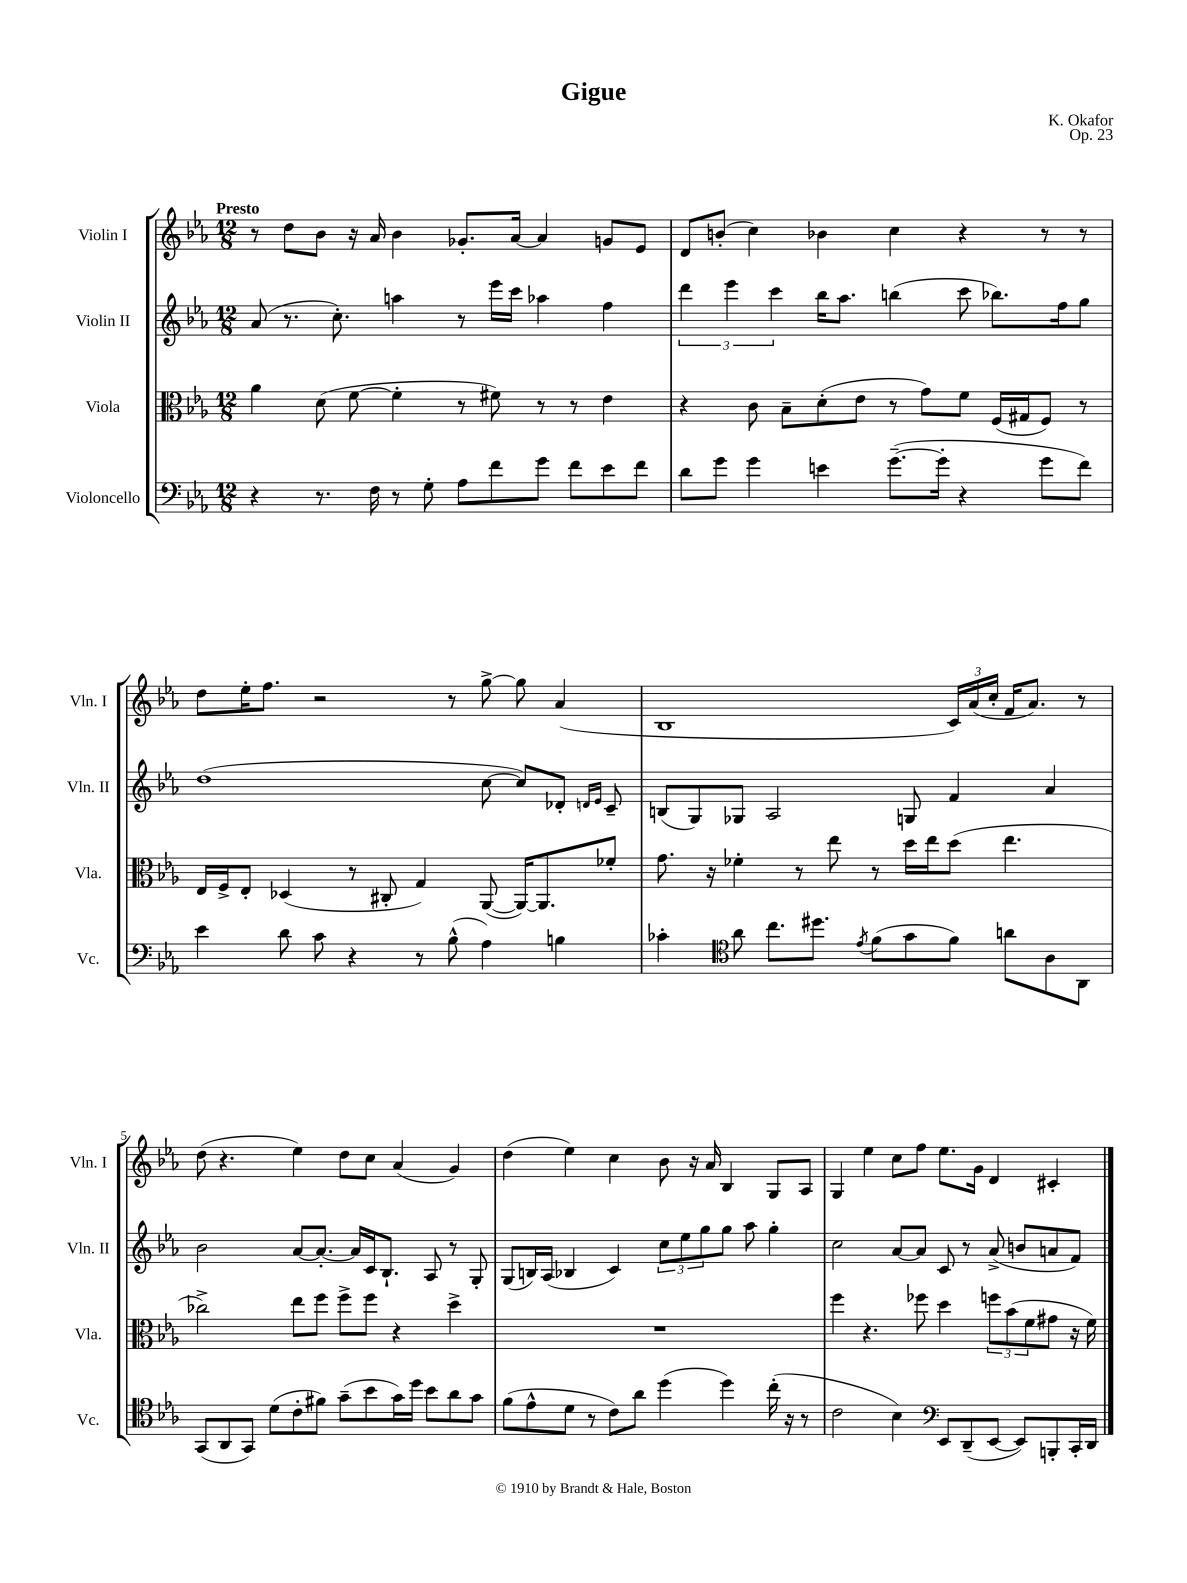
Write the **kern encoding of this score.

**kern	**kern	**kern	**kern
*part4	*part3	*part2	*part1
*staff4	*staff3	*staff2	*staff1
*I"Violoncello	*I"Viola	*I"Violin II	*I"Violin I
*I'Vc.	*I'Vla.	*I'Vln. II	*I'Vln. I
*clefF4	*clefC3	*clefG2	*clefG2
*k[b-e-a-]	*k[b-e-a-]	*k[b-e-a-]	*k[b-e-a-]
*M12/8	*M12/8	*M12/8	*M12/8
=1	=1	=1	=1
!	!	!	!LO:TX:a:B:t=Presto
4r	4a-\	(8a-/	8r
.	.	8.r	8dd\L
8.r	(8d\	.	8b-\J
.	.	8.cc'\)	.
.	[8f\	.	16r
16F\	.	.	16a-/
8r	4f'\]	4aan\	4b-\
8G'\	.	.	.
8A-\L	8r	8r	8.g-X'/L
8f\	8f#X\)	16eee-\LL	.
.	.	16ccc\JJ	[16a-/Jk
8g\J	8r	4aa-X\	4a-/]
8f\L	8r	.	.
8e-\	4e-\	4ff\	8gn/L
8f\J	.	.	8e-/J
=2	=2	=2	=2
8d\L	4r	6ddd\	8d/L
8g\J	.	.	(8bn'/J
.	.	6eee-\	.
4g\	8c\	.	4cc\)
.	.	6ccc\	.
.	8B-~\L	.	.
4en\	(8d'\	16bb-\KL	4b-X\
.	.	8.aa-\J	.
.	8e-\J	.	.
([8.g~\L	8r	(4bbn\	4cc\
.	8g\L)	.	.
16g'\Jk]	.	.	.
4r	8f\J	8ccc\	4r
.	(16F/LL	8.bb-X\L)	.
.	16G#X/J	.	.
8g\L	8F/J)	.	8r
.	.	16ff\k	.
8f\J)	8r	8gg\J	8r
!!LO:LB:g=z
=3	=3	=3	=3
4e-\	16E-/LL	(1dd	8dd\L
.	16F^/J	.	.
.	8E-'/J	.	16ee-'\K
.	.	.	8.ff\J
8d\	(4D-X/	.	.
8c\	.	.	2r
4r	8r	.	.
.	8C#X'/	.	.
8r	4G/)	.	.
(8B-^^\	.	.	8r
4A-\)	([8AA-/	[8cc\	[8gg^\
.	16AA-/KL_)	8cc/L])	8gg\]
.	8.AA-/]	.	.
4Bn\	.	8d-X'/J	(4a-/
.	.	16qqdn/LL	.
.	.	16qqe-/JJ	.
.	8f-X'/J	8c~/	.
=4	=4	=4	=4
4c-X'\	8.g\	(8Bn/L	1B-
.	.	8G/)	.
.	16r	.	.
*clefC4	*	*	*
8a-\	4f-X'\	8G-X/J	.
8.cc\L	.	2A-/	.
.	8r	.	.
8.dd#X\J	.	.	.
.	8ee-\	.	.
8qe-/	.	.	.
(8f\L	8r	.	.
8g\	16dd\LL	8Gn/	.
.	16ee-\J	.	.
8f\J)	(8dd\J	4f/	24c/LL)
.	.	.	(24a-/
.	.	.	24cc'/JJ
8an\L	4.ee-\	.	16f/KL
.	.	.	8.a-/J)
8A-\	.	4a-/	.
8AA-\J	.	.	8r
!!LO:LB:g=z
=5	=5	=5	=5
(8GG/L	2cc-X^\)	2b-\	(8dd\
8AA-/	.	.	4.r
8GG/J)	.	.	.
(8d\L	.	.	.
8c'\	8ee-\L	[8a-/L	4ee-\)
8f#X\J)	8ff\J	8.a-'/J_	.
(8g~\L	8ff^\L	.	8dd\L
.	.	16a-/LL]	.
8b-\	8ff\J	16c/J	8cc\J
.	.	8.B-`/J	.
16g\L)	4r	.	(4a-/
16dd\JJ	.	.	.
8b-\L	.	8A-/	.
8a-\	4dd^\	8r	4g/)
8g\J	.	8G'/	.
=6	=6	=6	=6
(8f\L	1.r	(8G/L	(4dd\
8e-^^\	.	16Bn/L)	.
.	.	(16A-/JJ	.
8d\J	.	4B-X/	4ee-\)
8r	.	.	.
8c\L)	.	4c/)	4cc\
8a-\J	.	.	.
(4dd\	.	12cc\L	8b-\
.	.	12ee-\	.
.	.	.	16r
.	.	12gg\	.
.	.	.	16a-/
4dd\)	.	8gg\J	4B-/
.	.	8aa-\	.
(16cc'\	.	4gg'\	8G/L
16r	.	.	.
8r	.	.	8A-/J
=7	=7	=7	=7
2c\	4ff\	2cc\	4G/
.	4.r	.	4ee-\
4B-\)	.	[8a-/L	8cc\L
.	8ff-X\	8a-/J]	8ff\J
*clefF4	*	*	*
8EE-/L	4dd\	8c/	8.ee-\L
(8DD~/	.	8r	.
.	.	.	16g\Jk
[8EE-/J	12ffn\L	(8a-^/	4d/
.	(12b-\	.	.
8EE-/L])	.	8bn/L	.
.	12f\	.	.
8BBBn'/	8g#X\J	8an/	4c#X'/
16CC'/L	16r	8f/J)	.
16DD/JJ	16f\)	.	.
==	==	==	==
*-	*-	*-	*-
